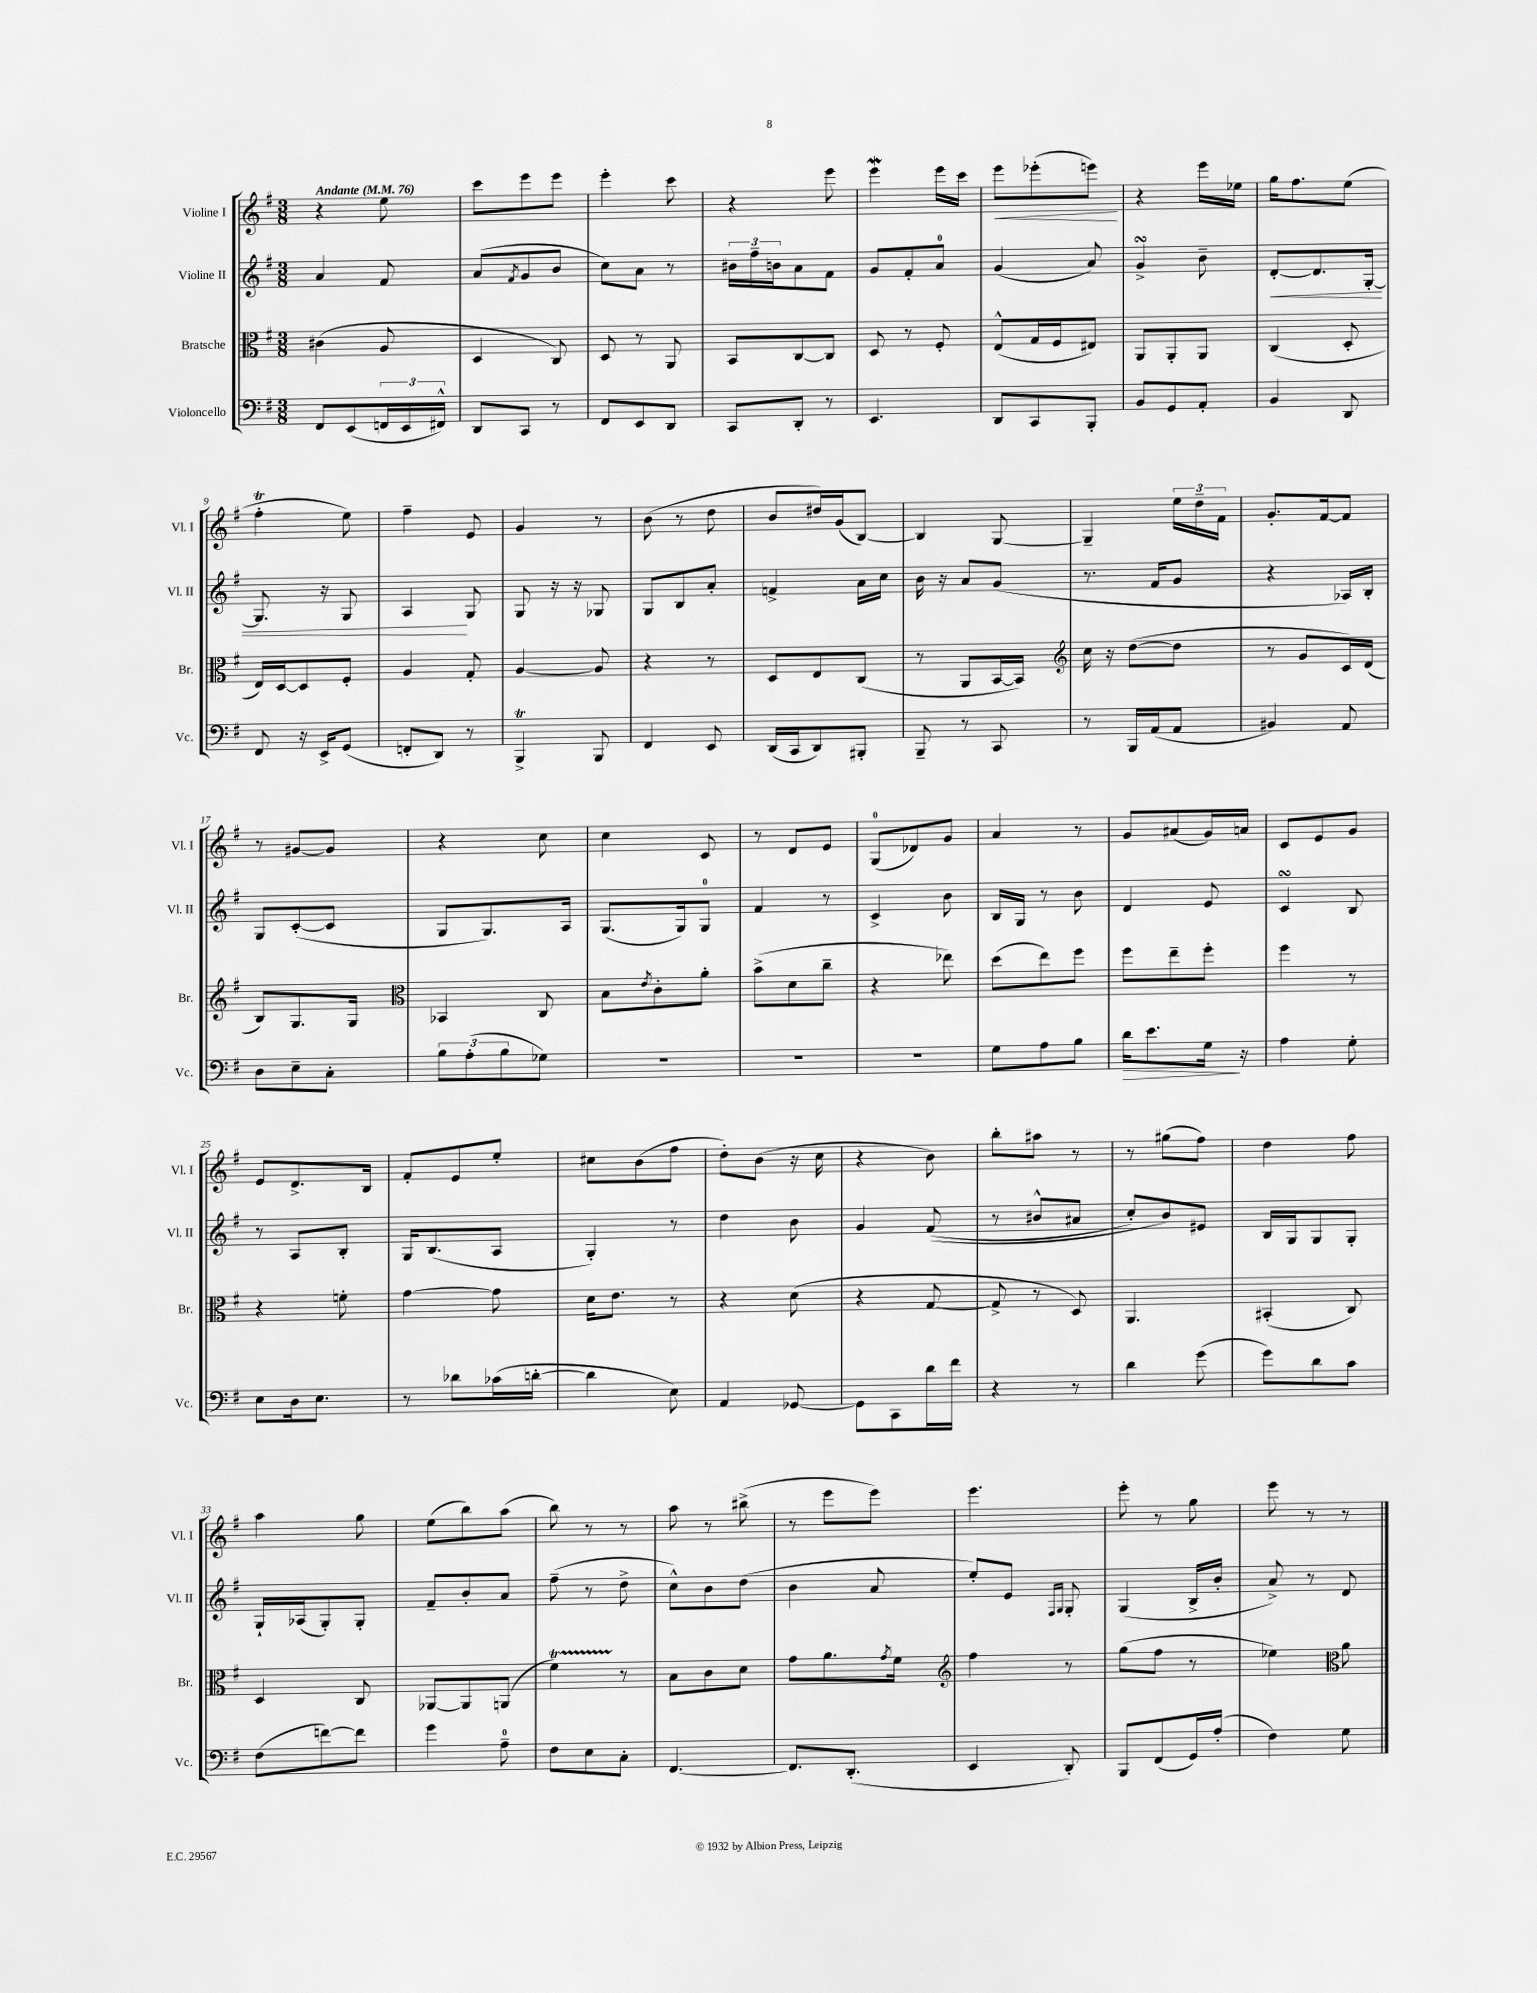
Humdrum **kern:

**kern	**kern	**kern	**kern
*staff4	*staff3	*staff2	*staff1
*clefF4	*clefC3	*clefG2	*clefG2
*k[f#]	*k[f#]	*k[f#]	*k[f#]
*M3/8	*M3/8	*M3/8	*M3/8
*MM76	*MM76	*MM76	*MM76
8FF#	(4c#	4a	4r
(8EE	.	.	.
24FF	8A	8f#	8ee
24EE	.	.	.
24FF#^^)	.	.	.
=	=	=	=
8DD	4D	(8a	8ccc
.	.	8qf#	.
8CC	.	8g	8eee
8r	8C)	8b	8eee
=	=	=	=
8FF#	8D	8cc)	4eee'
8EE	8r	8a	.
8DD	8AA	8r	8ccc
=	=	=	=
8CC	8BB	24b#	4r
.	.	24ff#~	.
.	.	24b	.
8DD'	[8C	8a	.
8r	8C]	8f#	8eee
=	=	=	=
4.EE	8D	8g	4eee
.	8r	8f#'	.
.	8F#'	8a	16eee
.	.	.	16ccc
=	=	=	=
8DD	(8E^^	(4g	8eee
8CC	16G	.	(8eee-'
.	16F#	.	.
8BBB'	8E#)	8a)	8eee)
=	=	=	=
8BB	8AA	4g^	4r
8GG	8AA'	.	.
8AA'	8AA	8b~	16eee
.	.	.	16ee-
=	=	=	=
4BB	(4C	[8d'	16gg
.	.	.	8.ff#
.	.	8.d]	.
8DD	8D'	.	(8ee
.	.	[16G'	.
=	=	=	=
8FF#	16E)	8.G]	4ff#'
.	[16D	.	.
16r	8D]	.	.
16EE^	.	16r	.
(8GG	8F#'	8G	8ee)
=	=	=	=
8FF'	4A	4A	4ff#~
8DD)	.	.	.
8r	8G'	8G	8e
=	=	=	=
4BBB^	[4A	8G	4g
.	.	16r	.
.	.	16r	.
8BBB	8A]	8G-	8r
=	=	=	=
4FF#	4r	8G	(8b
.	.	8B	8r
8EE	8r	8a'	8dd
=	=	=	=
(16DD	8D	4f^	8b
16CC	.	.	.
8DD)	8E	.	16dd#)
.	.	.	(16g
8BBB#'	(8C	16a	[8B)
.	.	16cc	.
=	=	=	=
8BBB~	8r	16b	4B]
.	.	16r	.
8r	8AA	8a	.
8CC	[16BB	(8g	[8G
.	16BB])	.	.
=	=	=	=
*	*clefG2	*	*
8r	16cc	8.r	4G~]
.	16r	.	.
16BBB	([8dd	.	.
(16AA	.	16f#	.
8AA	8dd]	8g	24ee
.	.	.	24dd~
.	.	.	24f#
=	=	=	=
4BB#)	8r	4r	8.g'
.	8g	.	.
.	.	.	[16f#
8AA	16c)	16A-)	8f#]
.	(16d	16B'	.
=	=	=	=
8D	8B)	8G	8r
8E~	8.G	([8c'	[8g#
8C'	.	8c]	8g#]
.	16G	.	.
=	=	=	=
*	*clefC3	*	*
12B	4BB-	8G	4r
(12A'	.	.	.
.	.	8.G)	.
12B	.	.	.
8G-)	8C	.	8cc
.	.	16A	.
=	=	=	=
4.r	8B	(8.G	4cc
.	8qe	.	.
.	8c'	.	.
.	.	16G)	.
.	8a'	8G	8c
=	=	=	=
4.r	(8b^	4f#	8r
.	8d	.	8d
.	8cc~	8r	8e
=	=	=	=
4.r	4r	4c^	(8G
.	.	.	8d-)
.	8ee-)	8b	8g
=	=	=	=
8G	(8dd	16B	4a
.	.	16G	.
8A	8ee)	8r	.
8B	8ff#	8b	8r
=	=	=	=
16d	8ff#	4d	8g
8.e	.	.	.
.	8ee~	.	(8a#
16G	8ff#'	8e	16g)
16r	.	.	16a
=	=	=	=
4A	4ff#	4c	8c
.	.	.	8e
8G'	8r	8B	8g
=	=	=	=
8E	4r	8r	8e
16D	.	8A	8.d^
8.E	.	.	.
.	8f'	8B'	.
.	.	.	16B
=	=	=	=
8r	[4g	16G	8f#'
.	.	(8.B	.
8d-	.	.	8e
(16c-	8g]	8A	8ee'
[16d'	.	.	.
=	=	=	=
4d]	16d	4G')	8cc#
.	8.e	.	.
.	.	.	(8b
8E)	8r	8r	8ff#
=	=	=	=
4AA	4r	4dd	8dd')
.	.	.	(8b
[8GG-	(8d	8b	16r
.	.	.	16cc
=	=	=	=
8GG-]	4r	4g	4r
8CC	.	.	.
16d	[8G	&((8f#	8b)
16f#	.	.	.
=	=	=	=
4r	8G^]	8r	8bb'
.	8r	8b#^^	8aa#
8r	8D)	8a#	8r
=	=	=	=
4d	4.AA	8cc')	8r
.	.	8b&)	(8gg#
(8g	.	8e#	8ff#)
=	=	=	=
8g)	(4BB#'	16B	4dd
.	.	16G	.
8d	.	8G	.
8c	8C)	8G'	8ff#
=	=	=	=
(8F#	4D	16G`	4aa
.	.	(16A-	.
[8f)	.	8G')	.
8f]	8C	8G'	8gg
=	=	=	=
4g	[8AA-	8f#~	(8ee
.	8AA-]	8b'	8bb)
8A~	(8AA	8a	(8aa
=	=	=	=
8F#	4f#)	(8ff#~	8bb)
8E	.	8r	8r
8C'	8r	8dd^	8r
=	=	=	=
[4.FF#	8B	8cc^^)	8aa
.	8c	8b	8r
.	8d	(8dd	(8bb#^
=	=	=	=
8.FF#]	8g	4b	8r
.	8.a	.	8eee
(8.DD'	.	.	.
.	.	8a	8eee)
.	8qg	.	.
.	16f#	.	.
=	=	=	=
*	*clefG2	*	*
4EE	4ff#	8ee')	4.eee
.	.	8e	.
.	.	16qqF#	.
.	.	16qqG	.
8DD')	8r	8G'	.
=	=	=	=
8BBB	(8gg	(4G	8eee'
(8FF#	8ff#	.	8r
16GG)	8r	16B^	8gg
(16A'	.	16b'	.
=	=	=	=
4F#)	4ee-)	8a^)	8eee
.	.	8r	8r
*	*clefC3	*	*
8G	8a	8d	8r
==	==	==	==
*-	*-	*-	*-
